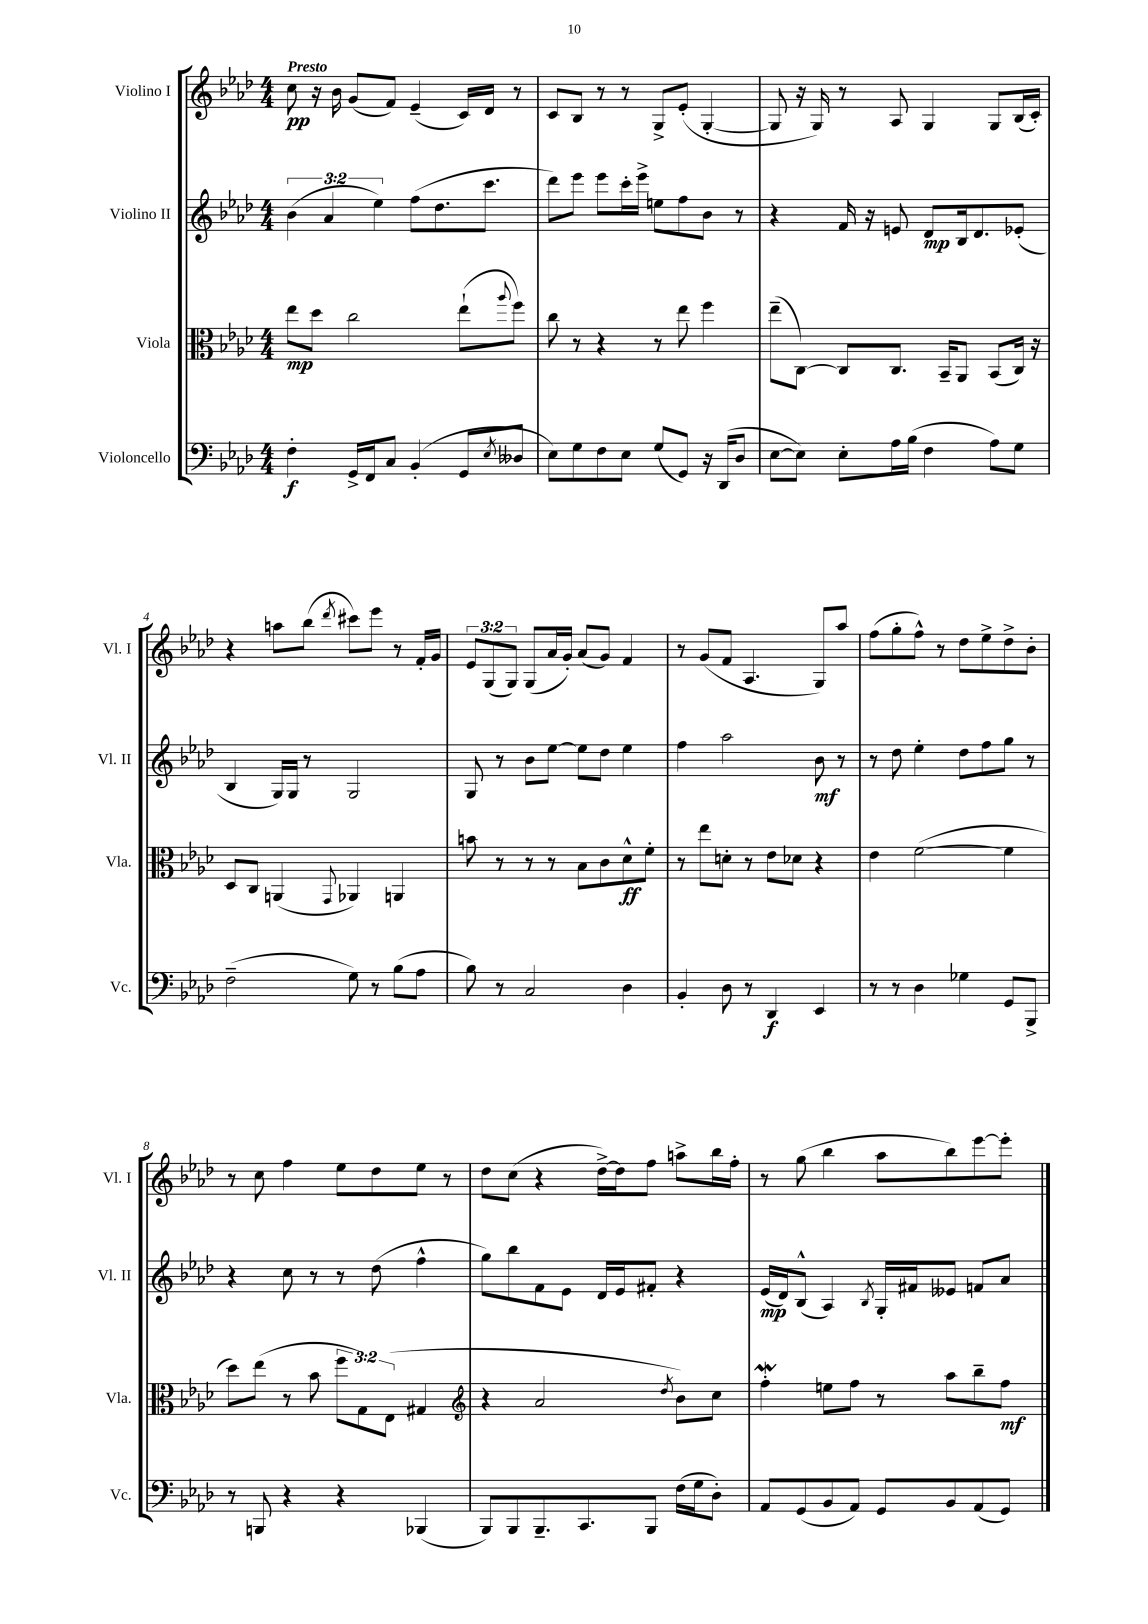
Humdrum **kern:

**kern	**dynam	**kern	**dynam	**kern	**dynam	**kern	**dynam
*part4	*part4	*part3	*part3	*part2	*part2	*part1	*part1
*staff4	*staff4	*staff3	*staff3	*staff2	*staff2	*staff1	*staff1
*I"Violoncello	*	*I"Viola	*	*I"Violino II	*	*I"Violino I	*
*I'Vc.	*	*I'Vla.	*	*I'Vl. II	*	*I'Vl. I	*
*clefF4	*	*clefC3	*	*clefG2	*	*clefG2	*
*k[b-e-a-d-]	*	*k[b-e-a-d-]	*	*k[b-e-a-d-]	*	*k[b-e-a-d-]	*
*M4/4	*	*M4/4	*	*M4/4	*	*M4/4	*
=1	=1	=1	=1	=1	=1	=1	=1
!	!	!	!	!	!	!LO:TX:a:B:t=Presto	!
4F'\	f	8ee-\L	mp	(6b-\	.	8cc\	pp
.	.	8dd-\J	.	.	.	16r	.
.	.	.	.	6a-/	.	.	.
.	.	.	.	.	.	16b-\	.
16GG^/LL	.	2cc\	.	.	.	(8g/L	.
16FF/J	.	.	.	.	.	.	.
.	.	.	.	6ee-\)	.	.	.
8C/J	.	.	.	.	.	8f/J)	.
(4BB-'/	.	.	.	(8ff\L	.	(4e-~/	.
.	.	.	.	8.dd-\	.	.	.
8GG/L	.	(8ee-`\L	.	.	.	16c/LL)	.
.	.	.	.	8.ccc\J	.	16d-/JJ	.
8qE-/	.	8qqaa-/	.	.	.	.	.
8D--X/J	.	8ff\J)	.	.	.	8r	.
=2	=2	=2	=2	=2	=2	=2	=2
8E-\L)	.	8cc\	.	8ddd-\L)	.	8c/L	.
8G\	.	8r	.	8eee-\J	.	8B-/J	.
8F\	.	4r	.	8eee-\L	.	8r	.
8E-\J	.	.	.	16ccc'\L	.	8r	.
.	.	.	.	16eee-^\JJ	.	.	.
(8G/L	.	8r	.	8een\L	.	8G^/L	.
8GG/J)	.	8ee-\	.	8ff\	.	(8e-'/J	.
16r	.	4ff\	.	8b-\J	.	[4G'/	.
(16DD-/KL	.	.	.	.	.	.	.
8D-/J	.	.	.	8r	.	.	.
=3	=3	=3	=3	=3	=3	=3	=3
[8E-\L	.	(8ee-~\L	.	4r	.	8G/]	.
8E-\J])	.	[8C\J)	.	.	.	16r	.
.	.	.	.	.	.	16G/)	.
8E-'\L	.	8C/L]	.	16f/	.	8r	.
.	.	.	.	16r	.	.	.
16A-\L	.	8.C/J	.	8en/	.	8A-/	.
(16B-\JJ	.	.	.	.	.	.	.
4F\	.	.	.	8d-/L	mp	4G/	.
.	.	16BB-~/KL	.	.	.	.	.
.	.	8AA-/J	.	16B-/k	.	.	.
.	.	.	.	8.d-/	.	.	.
8A-\L)	.	(8BB-/L	.	.	.	8G/L	.
8G\J	.	16C/Jk)	.	(8e-X'/J	.	(16B-/L	.
.	.	16r	.	.	.	16c'/JJ)	.
!!LO:LB:g=z
=4	=4	=4	=4	=4	=4	=4	=4
(2F~\	.	8D-/L	.	4B-/	.	4r	.
.	.	8C/J	.	.	.	.	.
.	.	(4AAn/	.	16G/LL)	.	8aan\L	.
.	.	.	.	16G/JJ	.	.	.
.	.	.	.	8r	.	(8bb-\J	.
.	.	8qqGG/	.	.	.	8qddd-/	.
8G\)	.	4AA-X/)	.	2G/	.	8ccc#X\L)	.
8r	.	.	.	.	.	8eee-\J	.
(8B-\L	.	4AAn/	.	.	.	8r	.
8A-\J	.	.	.	.	.	16f'/LL	.
.	.	.	.	.	.	16g/JJ	.
=5	=5	=5	=5	=5	=5	=5	=5
8B-\)	.	8bn\	.	8G/	.	12e-/L	.
.	.	.	.	.	.	(12G/	.
8r	.	8r	.	8r	.	.	.
.	.	.	.	.	.	12G/J)	.
2C/	.	8r	.	8b-\L	.	(8G/L	.
.	.	8r	.	[8ee-\J	.	16a-/L	.
.	.	.	.	.	.	16g'/JJ)	.
.	.	8B-\L	.	8ee-\L]	.	(8a-/L	.
.	.	8c\	.	8dd-\J	.	8g/J)	.
4D-\	.	8d-^^\	ff	4ee-\	.	4f/	.
.	.	8f'\J	.	.	.	.	.
=6	=6	=6	=6	=6	=6	=6	=6
4BB-'/	.	8r	.	4ff\	.	8r	.
.	.	8ee-\L	.	.	.	(8g/L	.
8D-\	.	8dn'\J	.	2aa-\	.	8f/J	.
8r	.	8r	.	.	.	4.A-/	.
4DD-/	f	8e-\L	.	.	.	.	.
.	.	8d-X\J	.	.	.	.	.
4EE-/	.	4r	.	8b-\	mf	8G/L)	.
.	.	.	.	8r	.	8aa-/J	.
=7	=7	=7	=7	=7	=7	=7	=7
8r	.	4e-\	.	8r	.	(8ff\L	.
8r	.	.	.	8dd-\	.	8gg'\	.
4D-\	.	([2f\	.	4ee-'\	.	8ff^^\J)	.
.	.	.	.	.	.	8r	.
4G-X\	.	.	.	8dd-\L	.	8dd-\L	.
.	.	.	.	8ff\	.	8ee-^\	.
8GG/L	.	4f\]	.	8gg\J	.	8dd-^\	.
8BBB-^/J	.	.	.	8r	.	8b-'\J	.
!!LO:LB:g=z
=8	=8	=8	=8	=8	=8	=8	=8
8r	.	8dd-\L)	.	4r	.	8r	.
8BBBn/	.	(8ee-\J	.	.	.	8cc\	.
4r	.	8r	.	8cc\	.	4ff\	.
.	.	8b-\	.	8r	.	.	.
4r	.	12ff\L	.	8r	.	8ee-\L	.
.	.	12G\)	.	.	.	.	.
.	.	.	.	(8dd-\	.	8dd-\	.
.	.	(12E-\J	.	.	.	.	.
(4BBB-X/	.	4G#X/	.	4ff^^\	.	8ee-\J	.
.	.	.	.	.	.	8r	.
=9	=9	=9	=9	=9	=9	=9	=9
*	*	*clefG2	*	*	*	*	*
8BBB-/L)	.	4r	.	8gg\L)	.	8dd-\L	.
8BBB-/	.	.	.	8bb-\	.	(8cc\J	.
8.BBB-~/	.	2a-/	.	8f\	.	4r	.
.	.	.	.	8e-\J	.	.	.
8.CC/	.	.	.	.	.	.	.
.	.	.	.	16d-/LL	.	[16dd-^\LL)	.
.	.	.	.	16e-/J	.	16dd-\J]	.
8BBB-/J	.	.	.	8f#X'/J	.	8ff\J	.
.	.	8qdd-/	.	.	.	.	.
(16F\LL	.	8b-\L)	.	4r	.	8aan^\L	.
16G\J	.	.	.	.	.	.	.
8D-'\J)	.	8cc\J	.	.	.	16bb-\L	.
.	.	.	.	.	.	16ff'\JJ	.
=10	=10	=10	=10	=10	=10	=10	=10
8AA-/L	.	4ffW'\	.	(16e-/LL	mp	8r	.
.	.	.	.	16d-/J)	.	.	.
(8GG/	.	.	.	(8B-^^/J	.	(8gg\	.
8BB-/	.	8een\L	.	4A-/)	.	4bb-\	.
8AA-/J)	.	8ff\J	.	.	.	.	.
.	.	.	.	8qB-/	.	.	.
8GG/L	.	8r	.	16G'/LL	.	8aa-\L	.
.	.	.	.	16f#X/J	.	.	.
8BB-/	.	8aa-\L	.	8e--X/J	.	8bb-\)	.
(8AA-/	.	8bb-~\	.	8fn/L	.	[8eee-\	.
8GG/J)	.	8ff\J	mf	8a-/J	.	8eee-'\J]	.
==	==	==	==	==	==	==	==
*-	*-	*-	*-	*-	*-	*-	*-
